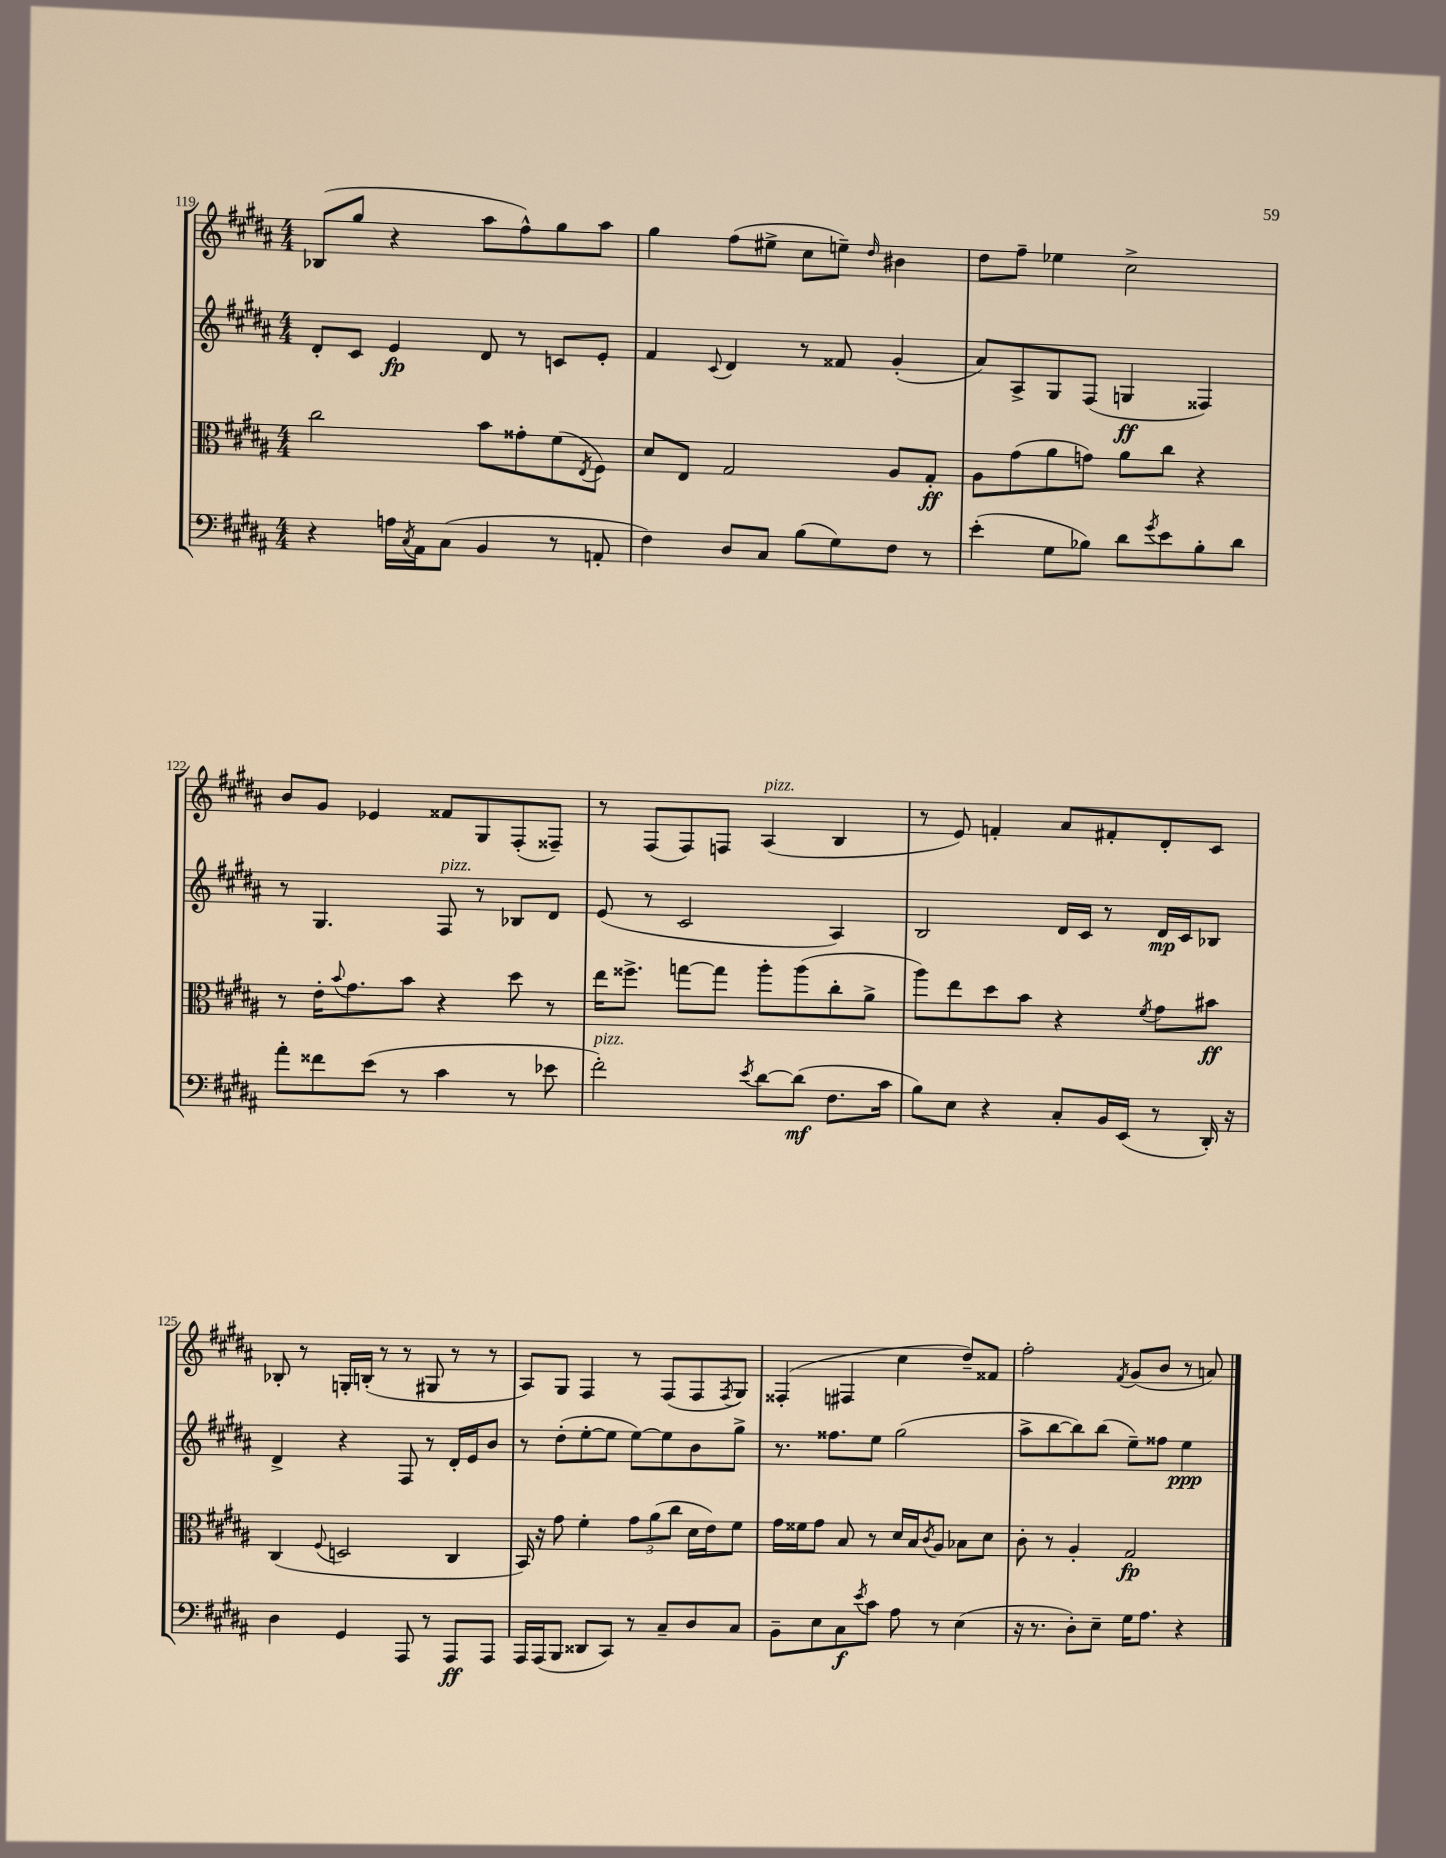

**kern	**kern	**kern	**kern
*staff4	*staff3	*staff2	*staff1
*clefF4	*clefC3	*clefG2	*clefG2
*k[f#c#g#d#a#]	*k[f#c#g#d#a#]	*k[f#c#g#d#a#]	*k[f#c#g#d#a#]
*M4/4	*M4/4	*M4/4	*M4/4
4r	2cc#	8d#'	(8B-
.	.	8c#	8gg#
16A	.	4e	4r
8qC#	.	.	.
16AA#	.	.	.
(8C#	.	.	.
4BB	8b	8d#	8aa#
.	8g##'	8r	8ff#^^)
8r	(8f#	8c	8gg#
.	8qE	.	.
8AA'	8F#)	8e'	8aa#
=	=	=	=
4F#)	8d#	4f#	4gg#
.	8E	.	.
.	.	8qqc#	.
8D#	2G#	4d#	(8ff#
8C#	.	.	8ee#^
(8B	.	8r	8cc#
8G#)	.	8f##	8ee~)
.	.	.	16qqdd#
8F#	8A#	(4g#'	4b#
8r	8G#'	.	.
=	=	=	=
(4e'	8A#	8a#)	8dd#
.	(8g#	8A#^	8ff#~
8G#	8a#	8G#	4ee-
8B-)	8g)	(8F#	.
8d#	8a#	4G	2cc#^
8qg#	.	.	.
8e	8cc#	.	.
8B-'	4r	4F##)	.
8d#	.	.	.
=	=	=	=
8a#'	8r	8r	8b
8f##	16e'	4.G#	8g#
.	8qqb	.	.
.	8.g#	.	.
(8e	.	.	4e-
8r	8b	.	.
4c#	4r	8F#	8f##
.	.	8r	8G#
8r	8dd#	8B-	(8F#'
8e-	8r	8d#	8F##~)
=	=	=	=
2f#')	16ee	(8e	8r
.	8.ff##^	.	.
.	.	8r	(8F#
.	[8gg	2c#	8F#)
.	8gg]	.	8F
8qe	.	.	.
[8d#	8aa#'	.	(4A#
(8d#]	(8aa#	.	.
8.F#	8cc#'	4A#)	4B
.	8a#^	.	.
16c#	.	.	.
=	=	=	=
8B)	8aa#)	2B	8r
8E	8ee	.	8e)
4r	8dd#	.	4f'
.	8b	.	.
8C#'	4r	16d#	8a#
.	.	16c#	.
16BB	.	8r	8f#'
(16EE	.	.	.
.	8qf#	.	.
8r	8g#	16d#	8d#'
.	.	16c#	.
16DD#')	8b#	8B-	8c#
16r	.	.	.
=	=	=	=
4D#	(4C#	4d#^	8B-'
.	.	.	8r
.	8qqF#	.	.
4GG#	2D	4r	16G'
.	.	.	(16B'
.	.	.	8r
8AAA#	.	8F#	8r
8r	.	8r	8G#
8AAA#	4C#	16d#'	8r
.	.	16e	.
8AAA#	.	8b	8r
=	=	=	=
16AAA#	16BB)	8r	8A#)
(16AAA#	16r	.	.
8BBB	8g#	(8dd#'	8G#
8DD##	4f#'	[8ee'	4F#
8CC#)	.	8ee]	.
8r	12g#	[8ee)	8r
.	(12a#	.	.
8C#~	.	8ee]	(8F#
.	12cc#	.	.
8D#	16d#	8b	8F#
.	16e)	.	.
.	.	.	8qF#
8C#	8f#	8gg#^	8G#)
=	=	=	=
8BB~	16g#	8.r	(4F##'
.	16f##	.	.
8E	8g#	.	.
.	.	8.ff##	.
8C#	8B	.	4F#
8qe	.	.	.
8c#	8r	8ee	.
8A#	16d#	(2gg#	4cc#
.	16B	.	.
.	8qc#	.	.
8r	8A#	.	.
(4E	8B-	.	8dd#~)
.	8d#	.	8f##
=	=	=	=
16r	8c#'	8aa#^	2ff#'
8.r	.	.	.
.	8r	[8bb	.
8D#')	4A#'	8bb])	.
8E~	.	(8bb	.
.	.	.	8qf#
16G#	2G#	8ee~)	(8g#
8.A#	.	.	.
.	.	8ff##	8b
4r	.	4ee	8r
.	.	.	8a)
==	==	==	==
*-	*-	*-	*-
